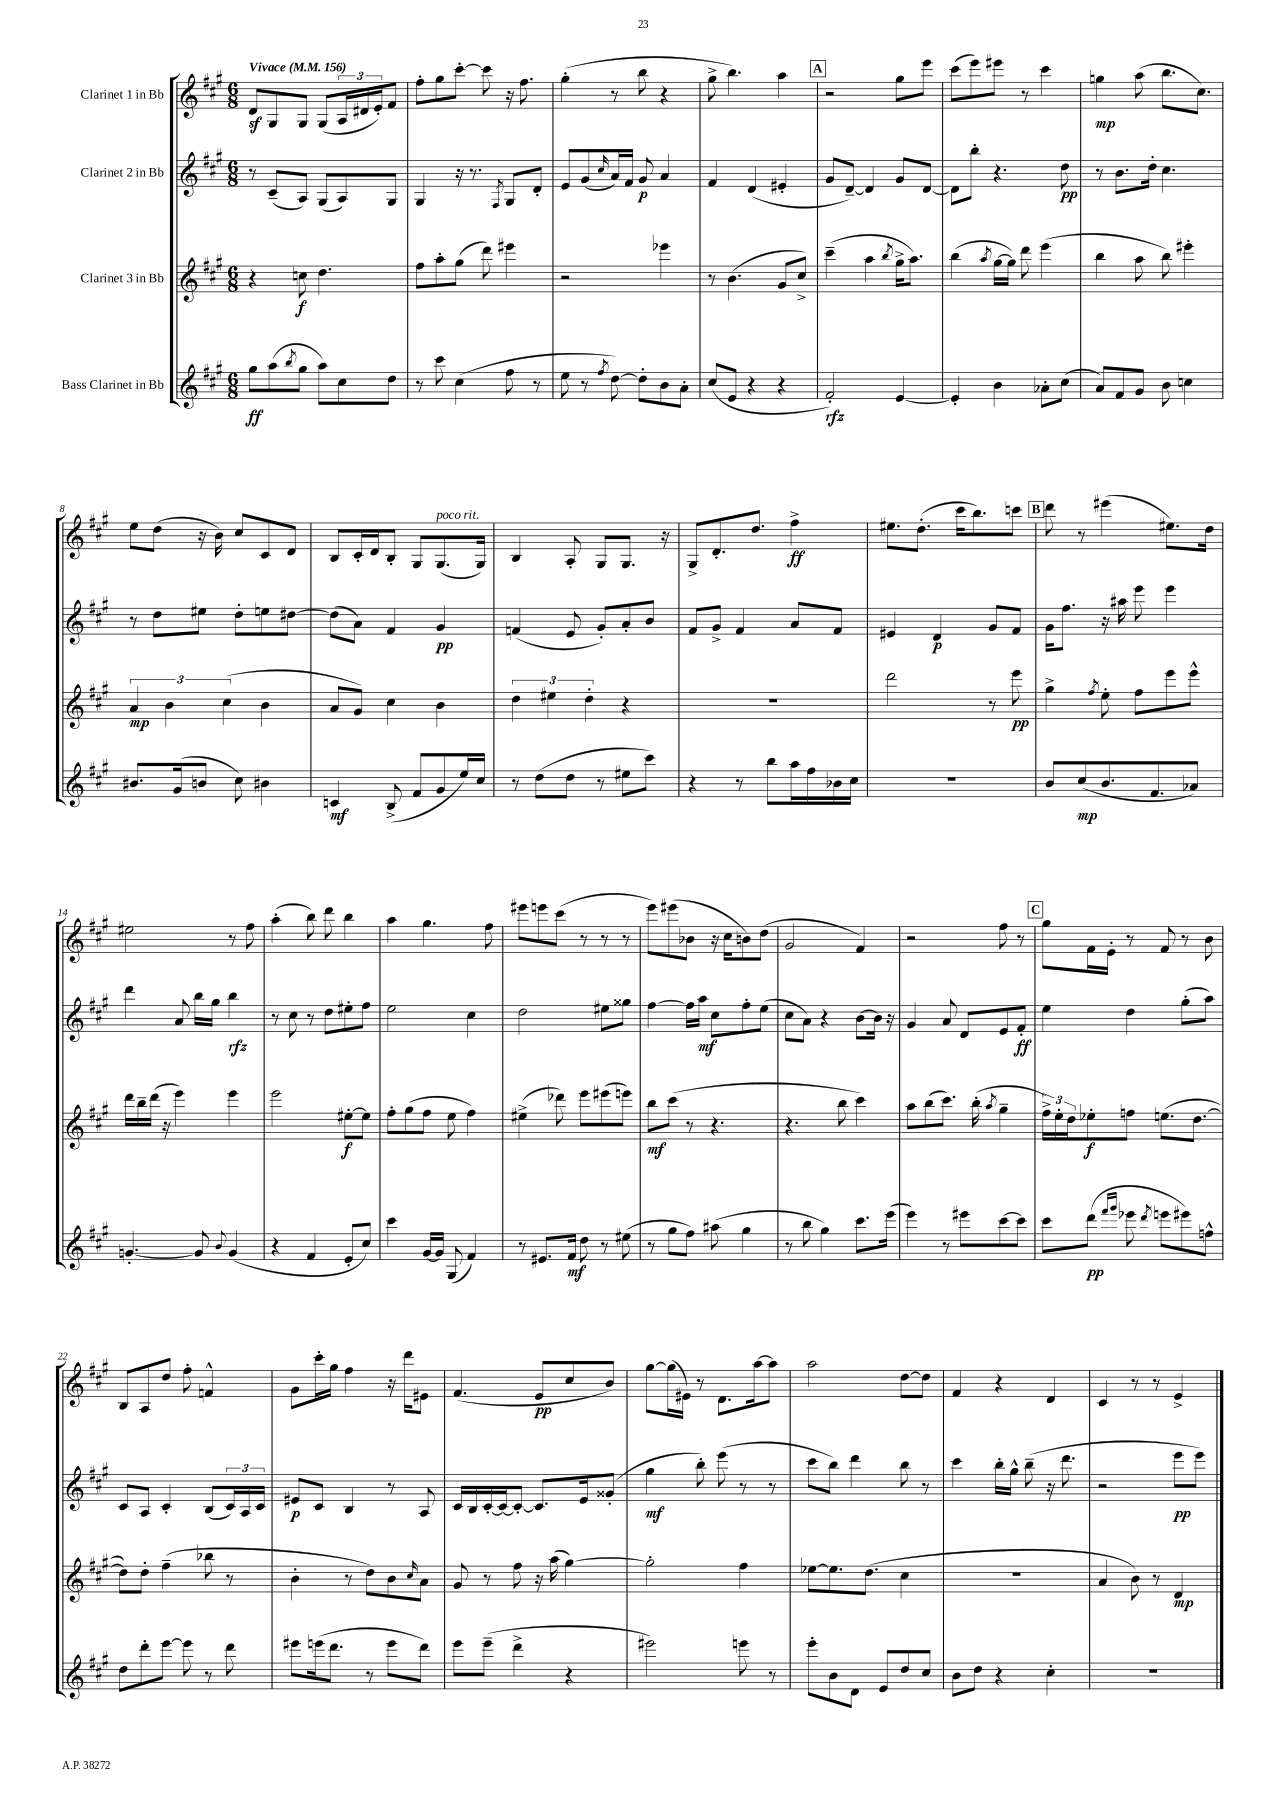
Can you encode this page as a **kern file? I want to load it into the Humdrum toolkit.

**kern	**kern	**kern	**kern
*staff4	*staff3	*staff2	*staff1
*clefG2	*clefG2	*clefG2	*clefG2
*k[f#c#g#]	*k[f#c#g#]	*k[f#c#g#]	*k[f#c#g#]
*M6/8	*M6/8	*M6/8	*M6/8
*MM156	*MM156	*MM156	*MM156
8gg#\L	4r	8r	8d/L
(8aa\	.	(8c#~/L	8G#/
8qbb/	.	.	.
8gg#\J	8cc\	8A/J)	8G#/J
8aa\L)	4.dd\	(8G#/L	(8G#/L
8cc#\	.	8A/)	24A/L
.	.	.	24d#/
.	.	.	24e'/J)
8dd\J	.	8G#/J	8f#/J
=	=	=	=
8r	8ff#\L	4G#/	8ff#'\L
8ccc#\	8aa'\	.	8gg#\
(4cc#\	(8gg#\J	16r	[8ccc#'\J
.	.	8.r	.
.	8ddd\)	.	8ccc#\]
.	.	8qF#/	.
8ff#\	4eee#\	8G#/L	16r
.	.	.	8.ff#\
8r	.	8d'/J	.
=	=	=	=
8ee\	2r	8e/L	(4gg#'\
8r	.	(8g#/	.
8qff#/	.	16qqcc#/	.
[8dd\)	.	16a/L)	8r
.	.	16f#/JJ	.
8dd'\]L	.	8g#/	8bb\
8b\	4eee-\	4a/	4r
8a'\J	.	.	.
=	=	=	=
(8cc#/L	8r	4f#/	8gg#^\
8e/J	(4.b\	.	4.bb\)
4r	.	(4d/	.
4r	8g#/L	4e#'/	4aa\
.	8cc#^/J)	.	.
=	=	=	=
2f#'/)	(4ccc#~\	8g#/L	2r
.	.	[8d~/J)	.
.	4aa\	4d/]	.
.	8qbb/	.	.
[4e/	16gg#^\LK	8g#/L	8gg#\L
.	8.aa\J)	.	.
.	.	[8d/J	8eee\J
=	=	=	=
4e'/]	(4bb\	8d\]L	(8ccc#\L
.	.	8bb'\J	8eee\)
.	8qaa/	.	.
4b\	[16gg#\LL	4.r	8eee#\J
.	16gg#\]JJ)	.	.
.	8ddd\	.	8r
8a-'\L	(4eee\	.	4ccc#\
(8cc#\J	.	8dd\	.
=	=	=	=
8a/L)	4bb\	8r	4gg\
8f#/	.	8.b\L	.
8g#/J	8aa\	.	(8aa\
.	.	16dd'\Jk	.
8b\	8bb\)	4.cc#\	8.bb\L
4cc\	4eee#'\	.	.
.	.	.	8.cc#\J)
=	=	=	=
8.b#/L	6a/	8r	8ee\L
.	.	8dd\L	(8dd\J
.	6b\	.	.
(16g#/k	.	.	.
8b/J	.	8ee#\J	16r
.	.	.	16b\)
.	(6cc#\	.	.
8cc#\)	.	8dd'\L	8cc#/L
4b#\	4b\	8ee\	8c#/
.	.	[8dd#\J	8d/J
=	=	=	=
4c/	8a/L	(8dd#\]L	8B/L
.	8g#/J)	8a\J)	16c#'/L
.	.	.	16d/J
(8B^/	4cc#\	4f#/	8B'/J
8f#/L	.	.	8G#/L
8g#/	4b\	4g#/	(8.G#/
16ee/L)	.	.	.
16cc#/JJ	.	.	16G#/Jk)
=	=	=	=
8r	6dd\	(4f/	4B/
(8dd\L	.	.	.
.	6ee#\	.	.
8dd\J	.	8e/	8A'/
.	6dd'\	.	.
8r	.	8g#'/L)	8G#/L
8ee#\L	4r	8a'/	8.G#/J
8ccc#\J)	.	8b/J	.
.	.	.	16r
=	=	=	=
4r	2.r	8f#/L	8G#^/L
.	.	8g#^/J	8.d'/
8r	.	4f#/	.
.	.	.	8.dd/J
8bb\L	.	.	.
16aa\L	.	8a/L	4ff#^\
16ff#\	.	.	.
16b-\	.	8f#/J	.
16cc#\JJ	.	.	.
=	=	=	=
2.r	2ddd\	4e#/	8.ee#\L
.	.	.	(8.dd'\J
.	.	4d/	.
.	.	.	16ccc#\LK
.	.	.	8.bb\)
.	8r	8g#/L	.
.	8eee\	8f#/J	8ccc\J
=	=	=	=
8b/L	4gg#^\	16g#\LK	8ddd\
.	.	8.ff#\J	.
(8cc#/	.	.	8r
.	8qff#/	.	.
8.b/	8ee'\	16r	(4eee#\
.	.	16aa#\	.
.	8ff#\L	8eee\	.
8.f#/	.	.	.
.	8eee\	4eee\	8.ee#\L)
8a-/J)	8eee^^\J	.	.
.	.	.	16dd\Jk
=	=	=	=
[4.g'/	16ddd\LL	4ddd\	2ee#\
.	16bb~\	.	.
.	(16ddd\JJ	.	.
.	16r	.	.
.	4eee\)	8a/	.
8g/]	.	16bb\LL	.
.	.	16gg#\JJ	.
8qqb/	.	.	.
(4g/	4eee\	4bb\	8r
.	.	.	8ff#\
=	=	=	=
4r	2eee\	8r	(4aa'\
.	.	8cc#\	.
4f#/	.	8r	8bb\)
.	.	8dd\L	8ddd\
8e'/L	[8ee#'\L	8ee#'\	4bb\
8cc#/J)	8ee#\]J	8ff#\J	.
=	=	=	=
4ccc#\	8ff#'\L	2ee\	4aa\
.	(8gg#\	.	.
[16g#/LL	8ff#\J	.	4.gg#\
16g#/]JJ	.	.	.
(8G#/	8ee\	.	.
4f#/)	4ff#\)	4cc#\	.
.	.	.	8ff#\
=	=	=	=
8r	(4ee#^\	2dd\	8eee#\L
8.e#/L	.	.	8eee\
.	8ddd-\)	.	(8ccc#\J
16f#/Jk	.	.	.
8dd\	8eee\L	.	8r
8r	(8eee#\	8ee#\L	8r
(8ee#\	8eee\J)	8gg##\J	8r
=	=	=	=
8r	8bb\L	[4ff#\	8eee\L)
8gg#\L	(8ccc#\J	.	(8eee#\
8ff#\J)	8r	16ff#\]LL	8b-\J
.	.	16aa\JJ	.
(8aa#\	4.r	8cc#\L	16r
.	.	.	16cc#\LK
4gg#\	.	8ff#'\	8b\)
.	.	(8ee\J	(8dd\J
=	=	=	=
8r	4.r	8cc#\L	2g#/
8bb\	.	8a\J)	.
4gg#\)	.	4r	.
.	8bb\	.	.
8.ccc#\L	4ccc#\)	[8b\L	4f#/)
.	.	16b\]Jk	.
(16eee\Jk	.	16r	.
=	=	=	=
4eee\)	8aa\L	4g#/	2r
.	(8bb\	.	.
8r	8.ccc#\J)	8a/	.
8eee#\L	.	8d/L	.
.	(16bb'\	.	.
.	8qaa/	.	.
[8ccc#\	4gg#~\	8e/	8ff#\
8ccc#\]J	.	8f#'/J	8r
=	=	=	=
8ccc#\L	24ff#^\LL)	4ee\	8gg#\L
.	24ee'\	.	.
.	24dd\J	.	.
(8ddd\J	8ee-'\	.	16f#\L
.	.	.	16e'\JJ
16qqfff#/LL	.	.	.
16qqggg#/JJ	.	.	.
8eee-\	8ff\J	4dd\	8r
8qddd/	.	.	.
8eee\L	(8.ee\L	.	8f#/
8eee#\)	.	(8gg#'\L	8r
.	[8.dd\J	.	.
8ff^^\J	.	8aa\J)	8b\
=	=	=	=
8dd\L	8dd\]L)	8c#/L	8B/L
8ddd'\	8dd'\J	8A/J	8A/
[8eee\J	(4ff#~\	4c#'/	8dd/J
8eee\]	.	.	8ff#'\
8r	8bb-\	(8B/L	4f^^/
8ddd\	8r	24c#/L)	.
.	.	24A/	.
.	.	24c#/JJ	.
=	=	=	=
8eee#\L	4b'\	8e#/L	8g#\L
(16eee\k	.	8c#/J	16ccc#'\L
8.ddd\J	.	.	16gg#\JJ
.	8r	4B/	4ff#\
8r	8dd\L)	.	.
8eee\L	8b\	8r	16r
.	.	.	16ddd\LK
.	16qqcc#/	.	.
8ddd\J)	8a\J	8A/	8e#\J
=	=	=	=
8eee\L	8g#/	16c#/LL	(4.f#/
.	.	16B/	.
(8eee~\J	8r	[16c#'/	.
.	.	16c#/_J	.
4ddd^\	8ff#\	8c#'/_J	.
.	16r	8.c#/]L	8e/L
.	(16aa\	.	.
4r	[4gg#\)	.	8cc#/
.	.	16e/k	.
.	.	(8g##'/J	8b/J)
=	=	=	=
2eee#\)	2gg#'\]	4gg#\	[8gg#\L
.	.	.	(16gg#\]L
.	.	.	16e#\JJ)
.	.	8bb'\)	8r
.	.	(8eee\	8.d\L
8eee\	4ff#\	8r	.
.	.	.	[16aa\k
8r	.	8r	8aa\]J
=	=	=	=
8eee'\L	[8ee-\L	8ccc#\L	2aa\
8b\	8.ee-\]	8bb\J)	.
8d\J	.	4ddd\	.
.	(8.dd\J	.	.
8e/L	.	.	.
8dd/	4cc#\	8bb\	[8dd\L
8cc#/J	.	8r	8dd\]J
=	=	=	=
8b\L	2.r	4ccc#\	4f#/
8dd\J	.	.	.
4r	.	16bb'\LL	4r
.	.	16gg#^^\JJ	.
.	.	(8bb~\	.
4cc#'\	.	16r	4d/
.	.	8.ddd\	.
=	=	=	=
2.r	4a/	2r	4c#/
.	8b\)	.	8r
.	8r	.	8r
.	4d/	8eee\L	4e^/
.	.	8eee\J)	.
==	==	==	==
*-	*-	*-	*-
